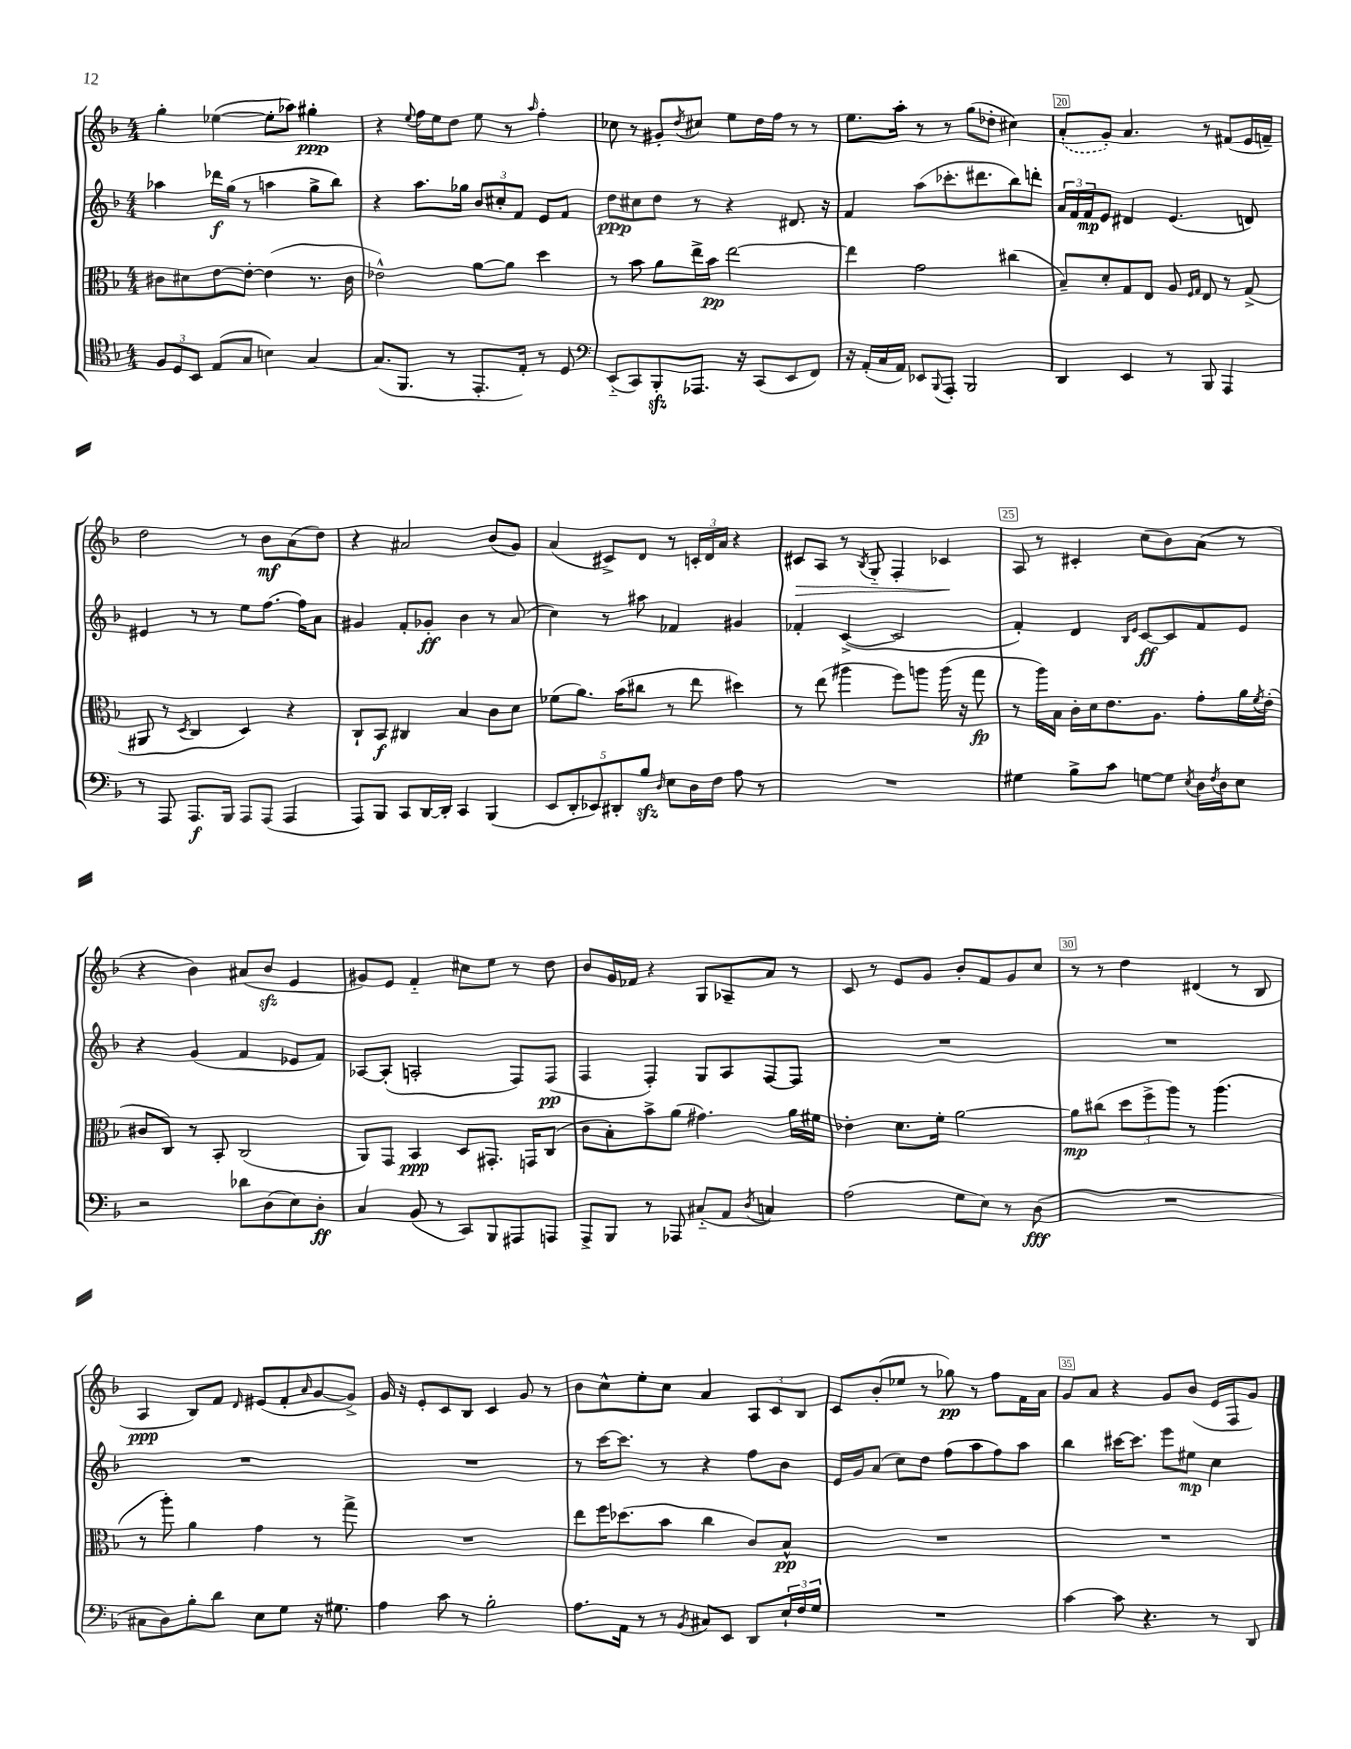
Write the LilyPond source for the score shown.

<<
\new StaffGroup <<
\new Staff = "s0" {
    \clef treble \key f \major \numericTimeSignature \time 4/4
    g''4-. ees''4~( ees''8-. aes''8) gis''4-.\ppp |
    r4 \appoggiatura { e''8 } f''16 e''16 d''8 e''8 r8 \grace { a''16 } f''4-. |
    ces''8 r8 gis'8-. \acciaccatura { d''8 } cis''8 e''8 d''16 f''16 r8 r8 |
    e''8. a''16-. r8 r8 g''8( des''8-. cis''4) |
    \once \slurDashed a'8-.( g'8-.) a'4. r8 fis'8( e'16 f'16--) |
    d''2 r8 bes'8\mf a'8( d''8) |
    r4 ais'2 bes'8( g'8) |
    a'4( cis'8->) d'8 r8 \tuplet 3/2 { c'16-. d'16 a'16 } r4 |
    cis'8\> a8 r8 \acciaccatura { bes8 } g8-_ f4-. ces'4\! |
    a8 r8 cis'4-. c''8( bes'8) a'8( r8 |
    r4 bes'4) ais'8( bes'8\sfz e'4 |
    gis'8) e'8 f'4-_ cis''8 e''8 r8 d''8 |
    bes'8 g'16 fes'16 r4 g8 aes8-- a'8 r8 |
    c'8 r8 e'8 g'8 bes'8-. f'8 g'8 c''8 |
    r8 r8 d''4 dis'4( r8 bes8 |
    a4\ppp bes8) f'8 \grace { d'16 } eis'8( f'8-. \grace { a'16 } g'8~ g'8->) |
    g'16 r16 e'8-. c'8 bes8 c'4 g'8 r8 |
    bes'8 c''8-^ e''8-. c''8 a'4 \tuplet 3/2 { a8 c'8 bes8 } |
    c'8 bes'8-.( ees''8 r8 ges''8\pp) r8 f''8 f'16 a'16 |
    g'8 a'8 r4 g'8 bes'8( e'16 f16 g'8) \bar "|." |
}
\new Staff = "s1" {
    \clef treble \key f \major \numericTimeSignature \time 4/4
    aes''4 des'''16\f g''16( r8 a''4 g''8-> bes''8) |
    r4 a''8. ges''16 \tuplet 3/2 { bes'8 cis''8-. f'8 } e'8 f'8 |
    d''8\ppp cis''8 d''8 r8 r4 dis'8. r16 |
    f'4 a''8( ces'''8.-. dis'''8. bes''8) d'''8-. |
    \tuplet 3/2 { a'16 f'16 f'16\mp } e'8 dis'4 e'4.( d'8) |
    eis'4 r8 r8 e''8 f''8.~ f''16 a'8 |
    gis'4 f'8-. ges'8-.\ff bes'4 r8 a'8( |
    c''4) r8 ais''8 fes'4 gis'4 |
    fes'4-. c'4~->( c'2 |
    f'4-.) d'4 \grace { bes16 e'16 } c'8~\ff c'8 f'8 e'8 |
    r4 g'4( f'4 ees'8 f'8) |
    aes8~ aes8-.( a2-. f8) f8\pp( |
    f4 f4-.) g8 a8 f8~ f8 |
    R1 |
    R1 |
    R1 |
    R1 |
    r8 c'''16~ c'''8. r8 r4 f''8 bes'8 |
    e'16 g'16 a'8( c''8) d''8 f''8( a''8 f''8) a''8 |
    bes''4 cis'''16~ cis'''8. e'''8 eis''8\mp c''4 \bar "|." |
}
\new Staff = "s2" {
    \clef alto \key f \major \numericTimeSignature \time 4/4
    cis'8 dis'8 e'8~ e'8~-. e'4( r8. cis'16 |
    ees'2-^) a'8~ a'8 d''4 |
    r8 bes'8 a'8 e''16-> bes'16\pp e''2~ |
    e''4 g'2 cis''4( |
    bes8--) d'8-. g8 e8 a8 \grace { f16 g16 } e8 r8 g8->( |
    ais,8 r8 \acciaccatura { d8 } c4 d4) r4 |
    c8-! bes,8\f cis4 bes4 c'8 d'8 |
    fes'8( a'8.) bes'16( cis''8 r8 e''8 dis''4) |
    r8 e''8( ais''4 f''8) a''8 a''16( r16 g''8\fp |
    r8 a''16) bes16 c'16-. d'16 e'8. a8. g'8-. a'16 \acciaccatura { f'8 } e'16-.( |
    cis'8 c8) r8 bes,8-. c2( |
    a,8) g,8 bes,4\ppp d8 gis,8.-. g,16 c8( |
    c'8 bes8-.) bes'8-> a'8( gis'4.) a'16 fis'16 |
    ees'4-. d'8. f'16-. a'2~ |
    a'8\mp cis''8( \tuplet 3/2 { d''8 f''8-> a''8) } r8 a''4.( |
    r8 a''8-.) a'4 g'4 r8 g''8-> |
    R1 |
    e''8 f''16 des''8.( bes'8 c''4 c'8) bes8-^\pp |
    R1 |
    R1 \bar "|." |
}
\new Staff = "s3" {
    \clef tenor \key f \major \numericTimeSignature \time 4/4
    \tuplet 3/2 { f8 d8 bes,8 } e8( g8 b4) g4~ |
    g8.( f,8. r8 e,8.-. e16-.) r8 d8 |
    \clef bass e,8-_( c,8) bes,,8-.\sfz aes,,8. r16 c,8( e,8 f,8) |
    r16 a,16-.( c16 a,16) ees,8 \appoggiatura { bes,,8 } a,,8-. bes,,2 |
    d,4 e,4 r8 bes,,8 a,,4 |
    r8 a,,8 a,,8.\f bes,,16 a,,8 a,,8( a,,4 |
    a,,8) bes,,8 c,8 d,16~ d,16-. c,4 bes,,4( |
    \tuplet 5/4 { e,8 d,8-. ees,8) dis,8-. bes8\sfz } \grace { d16 } e8 d16 f16 a8 r8 |
    R1 |
    gis4 bes8-> c'8 g8~ g8 \acciaccatura { e8 } d16 \acciaccatura { f8 } d16 e8 |
    r2 des'8 d8( e8) d8-.\ff |
    c4 bes,8( r8 c,8) bes,,8 ais,,8 a,,8 |
    a,,8-> bes,,8 r8 aes,,8 cis8-_( a,8 \acciaccatura { d8 } c4) |
    a2( g8 e8) r8 d8\fff( |
    R1 |
    cis8 d8) bes8-. d'8 e8 g8 r16 gis8. |
    a4 c'8 r8 bes2-. |
    a8. a,16 r8 r8 \acciaccatura { bes,8 } cis8 e,8 d,8 \tuplet 3/2 { e16-! f16 g16 } |
    R1 |
    c'4~ c'8 r4. r8 d,8 \bar "|." |
}
>>
>>
\layout { \context { \Score currentBarNumber = #16 \override BarNumber.break-visibility = ##(#f #t #t) barNumberVisibility = #(every-nth-bar-number-visible 5) \override BarNumber.stencil = #(make-stencil-boxer 0.1 0.3 ly:text-interface::print) } }
